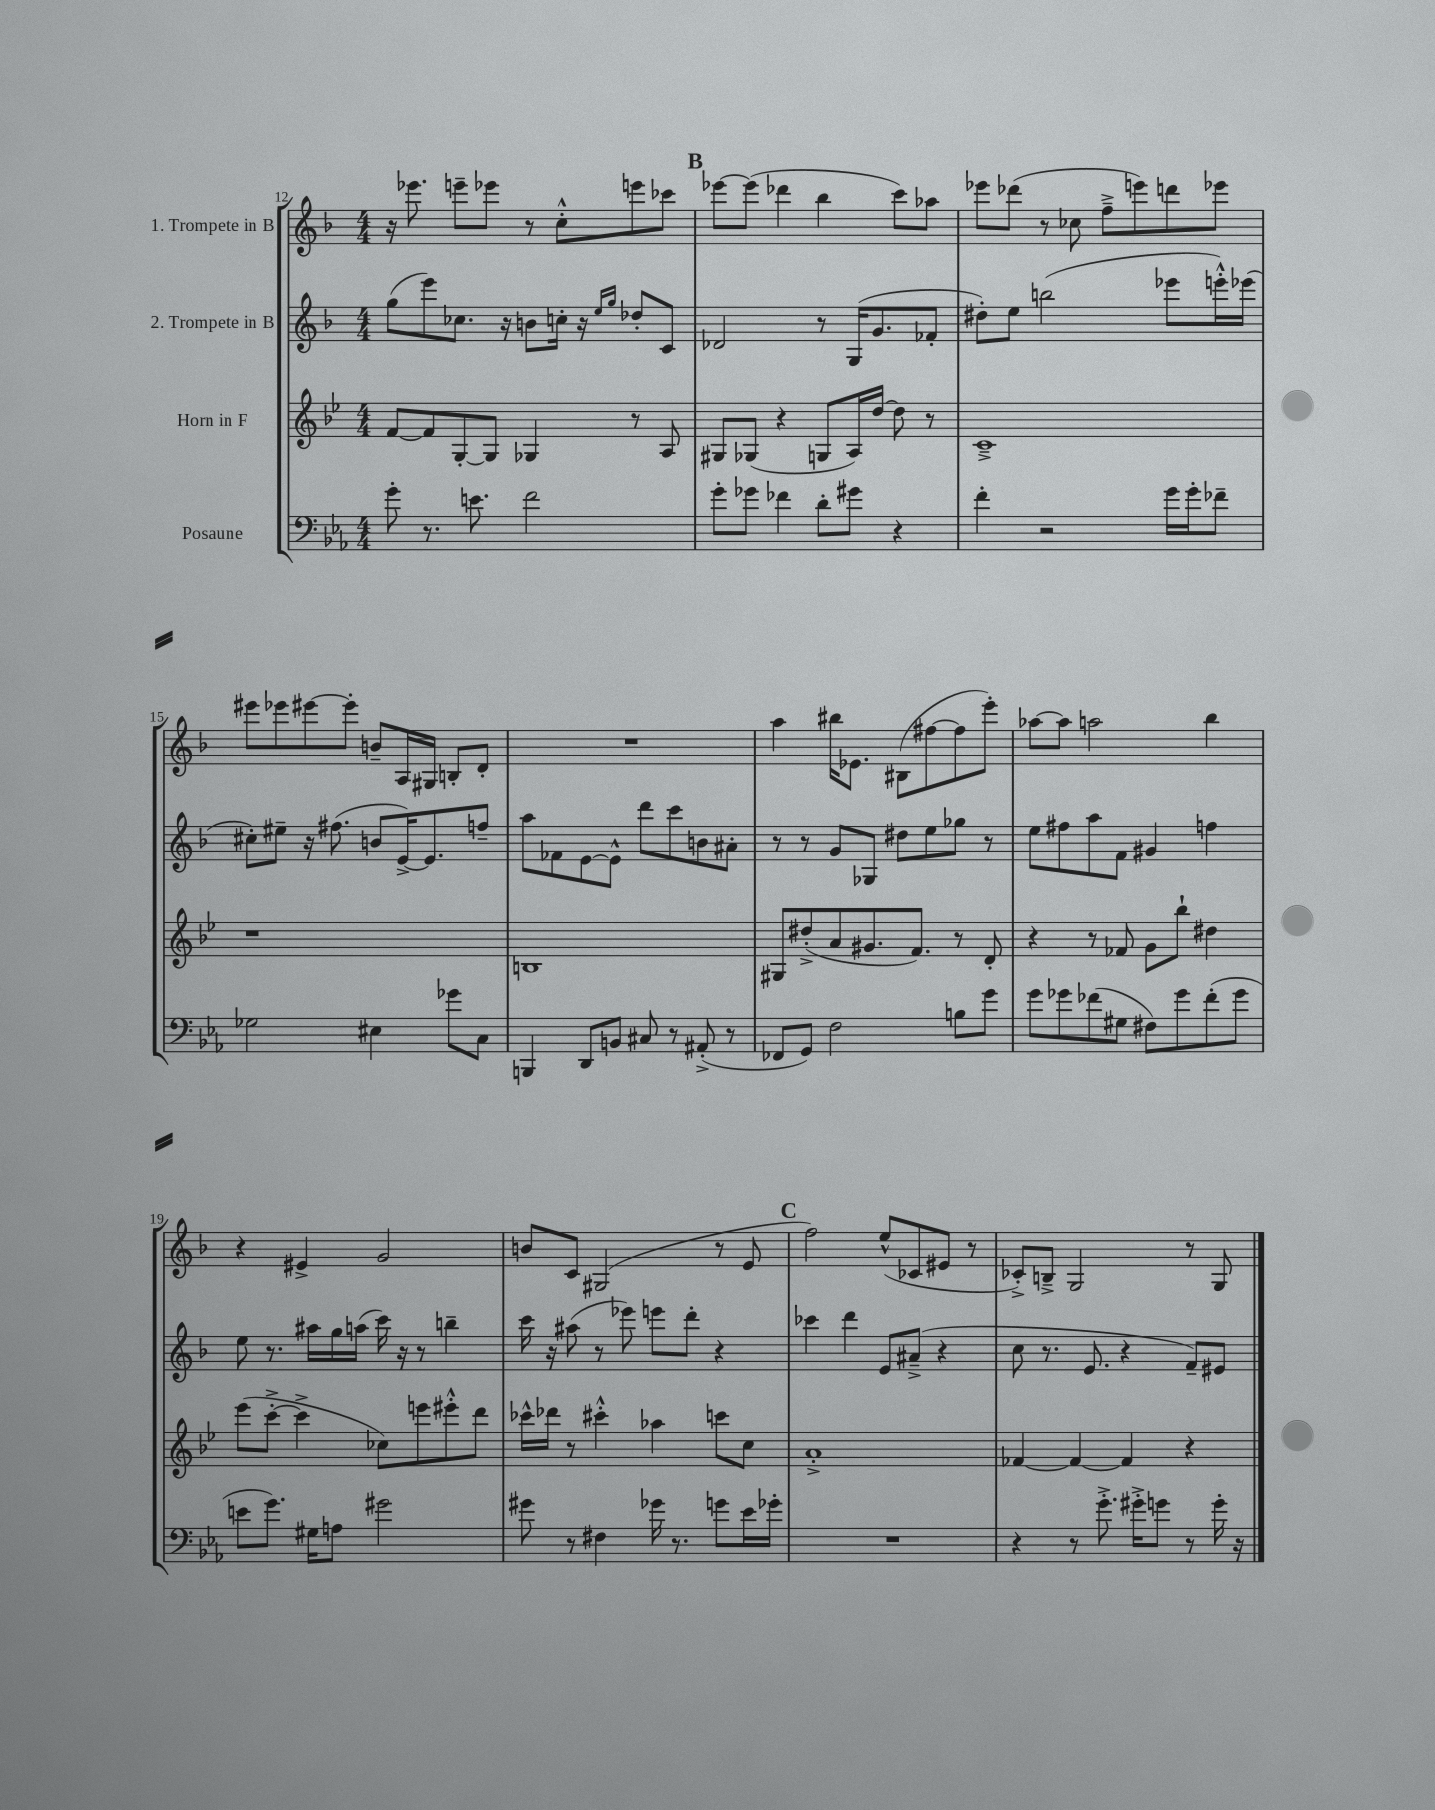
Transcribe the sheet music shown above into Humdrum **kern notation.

**kern	**kern	**kern	**kern
*staff4	*staff3	*staff2	*staff1
*clefF4	*clefG2	*clefG2	*clefG2
*k[b-e-a-]	*k[b-e-]	*k[b-]	*k[b-]
*M4/4	*M4/4	*M4/4	*M4/4
8g'\	[8f/L	(8gg\L	16r
.	.	.	8.eee-\
8.r	8f/]	8eee\)	.
.	[8G'/	8.cc-\J	8eee~\L
8.e\	.	.	.
.	8G/]J	.	8eee-\J
.	.	16r	.
2f\	4G-/	8b\L	8r
.	.	16cc'\Jk	8cc'^^\L
.	.	16r	.
.	.	16qqee/LL	.
.	.	16qqgg/JJ	.
.	8r	8dd-'/L	8eee\
.	8A/	8c/J	8ccc-\J
=	=	=	=
8g'\L	8G#/L	2d-/	[8eee-\L
8g-\J	(8G-/J	.	(8eee-\]J
4f-\	4r	.	4ddd-\
8d'\L	8G/L	8r	4bb-\
8g#\J	16A/L)	(16G/LK	.
.	[16dd/JJ	8.g/	.
4r	8dd\]	.	8ccc\L)
.	8r	8f-'/J	8aa-\J
=	=	=	=
4f'\	1c~^	8dd#'\L)	8eee-\L
.	.	8ee\J	(8ddd-\J
2r	.	(2bb\	8r
.	.	.	8cc-\
.	.	.	8ff~^\L
.	.	.	8eee\)
16g\LL	.	8eee-\L	8ddd\
16g'\J	.	.	.
8f-~\J	.	16eee'^^\L)	8eee-\J
.	.	(16eee-\JJ	.
=	=	=	=
2G-\	1r	8cc#'\L)	8eee#\L
.	.	8ee#~\J	8eee-\
.	.	16r	[8eee#\
.	.	(8.ff#\	.
.	.	.	8eee#'\]J
4E#\	.	8b/L	8b~/L
.	.	[16e^/K)	16A/L
.	.	8.e/]	16G#/JJ
8g-\L	.	.	8B'/L
8C\J	.	8ff~/J	8d'/J
=	=	=	=
4BBB/	1B	8aa\L	1r
.	.	8f-\	.
8DD/L	.	[8e\	.
8BB/J	.	8e^^\]J	.
8C#/	.	8ddd\L	.
8r	.	8ccc\	.
(8AA#'^/	.	8b\	.
8r	.	8a#'\J	.
=	=	=	=
8FF-/L	8G#/L	8r	4aa\
8GG/J)	(8dd#'^/	8r	.
2F\	8a/	8g/L	16bb#\LK
.	.	.	8.e-\J
.	8.g#/	8G-/J	.
.	.	8dd#\L	(8B#\L
.	8.f/J)	.	.
.	.	8ee\	[8ff#\
8B\L	8r	8gg-\J	8ff#\]
8g\J	8d'/	8r	8eee'\J)
=	=	=	=
8g\L	4r	8ee\L	[8aa-\L
8g-\	.	8ff#\	8aa-\]J
(8f-\	8r	8aa\	2aa\
8G#\J	8f-/	8f\J	.
8F#\L)	8g\L	4g#/	.
8g-\	8bb-`\J	.	.
(8f-'\	4dd#\	4ff\	4bb-\
8g-\J	.	.	.
=	=	=	=
8e\L	(8eee-\L	8ee\	4r
8.g\J)	[8ccc'^\J	8.r	.
.	4ccc^\]	.	4e#^/
16G#\LK	.	16aa#\LL	.
8A\J	.	16gg\	.
.	.	(16aa\JJ	.
2g#\	8cc-\L)	16ccc\)	2g/
.	.	16r	.
.	8eee\	8r	.
.	8eee#'^^\	4bb~\	.
.	8ddd\J	.	.
=	=	=	=
8g#\	16ccc-^^\LL	16ccc\	8b/L
.	16ddd-\JJ	16r	.
8r	8r	(8aa#\	8c/J
4F#\	4ccc#'^^\	8r	(2G#/
.	.	8eee-\)	.
16g-\	4aa-\	8eee\L	.
8.r	.	.	.
.	.	8ddd'\J	.
8g\L	8ccc\L	4r	8r
16e-\L	8cc\J	.	8e/
16g-'\JJ	.	.	.
=	=	=	=
1r	1a'^	4ccc-\	2ff\)
.	.	4ddd\	.
.	.	8e/L	(8ee^^/L
.	.	(8a#~^/J	8c-/
.	.	4r	8e#/J
.	.	.	8r
=	=	=	=
4r	[4f-/	8cc\	8c-'^/L)
.	.	8.r	8B~^/J
8r	4f-/_	.	2G/
.	.	8.e/	.
8.g'^\	.	.	.
.	4f-/]	4r	.
16g#'^\LK	.	.	.
8g\J	.	.	.
8r	4r	8f~/L)	8r
16g'\	.	8e#/J	8G/
16r	.	.	.
==	==	==	==
*-	*-	*-	*-
